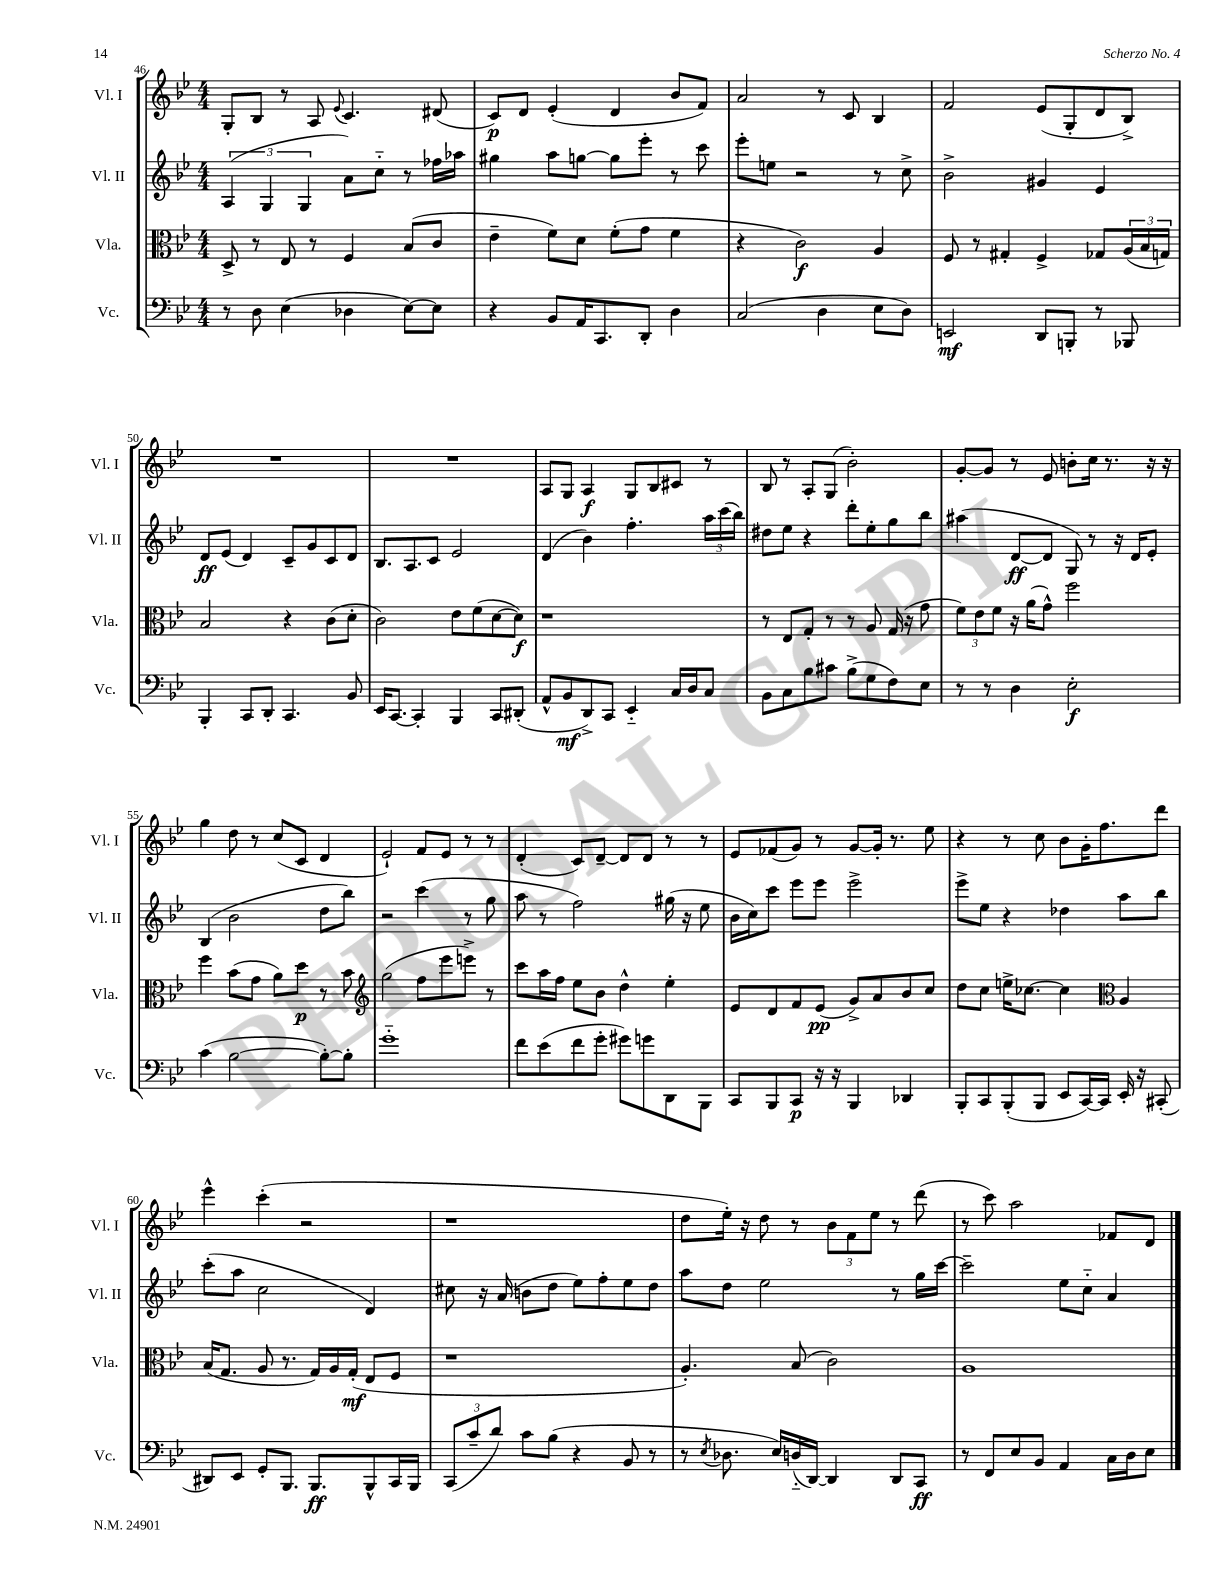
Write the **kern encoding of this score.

**kern	**kern	**kern	**kern
*staff4	*staff3	*staff2	*staff1
*clefF4	*clefC3	*clefG2	*clefG2
*k[b-e-]	*k[b-e-]	*k[b-e-]	*k[b-e-]
*M4/4	*M4/4	*M4/4	*M4/4
8r	8D^/	(6A/	8G'/L
8D\	8r	.	8B-/J
.	.	6G/	.
(4E-\	8E-/	.	8r
.	.	6G/	.
.	8r	.	8A/
.	.	.	8qqe-/
4D-\	4F/	8a\L)	4.c/
.	.	8cc'~\J	.
[8E-\L)	(8B-/L	8r	.
8E-\]J	8c/J	16ff-\LL	(8d#/
.	.	16aa-\JJ	.
=	=	=	=
4r	4e-~\	4gg#\	8c/L)
.	.	.	8d/J
8BB-/L	8f\L)	8aa\L	(4e-'/
16AA/K	8d\J	[8gg\J	.
8.CC/	.	.	.
.	(8f'\L	8gg\]L	4d/
8DD'/J	8g\J	8eee-'\J	.
4D\	4f\	8r	8b-/L
.	.	8ccc\	8f/J)
=	=	=	=
(2C/	4r	8eee-'\L	2a/
.	.	8ee\J	.
.	2c\)	2r	.
4D\	.	.	8r
.	.	.	8c/
8E-\L	4A/	8r	4B-/
8D\J)	.	8cc^\	.
=	=	=	=
2EE/	8F/	2b-^\	2f/
.	8r	.	.
.	4G#'/	.	.
8DD/L	4F^/	4g#/	(8e-/L
8BBB'/J	.	.	8G'/
8r	8G-/L	4e-/	8d/
8BBB-/	(24A/L	.	8B-^/J)
.	24B-/	.	.
.	24G/JJ)	.	.
=	=	=	=
4BBB-'/	2B-/	8d/L	1r
.	.	(8e-/J	.
8CC/L	.	4d/)	.
8DD'/J	.	.	.
4.CC/	4r	8c~/L	.
.	.	8g/	.
.	(8c\L	8c/	.
8BB-/	8d'\J	8d/J	.
=	=	=	=
16EE-/LK	2c\)	8.B-/L	1r
[8.CC/J	.	.	.
.	.	8.A/	.
4CC'/]	.	.	.
.	.	8c/J	.
4BBB-/	8e-\L	2e-/	.
.	(8f\	.	.
8CC/L	[8d\	.	.
(8DD#'/J	8d\]J)	.	.
=	=	=	=
8AA^^/L	1r	(4d/	8A/L
8BB-/	.	.	8G/J
8DD^/)	.	4b-\)	4A/
8CC/J	.	.	.
4EE-'~/	.	4.ff'\	8G/L
.	.	.	8B-/
16C/LL	.	.	8c#/J
16D/J	.	.	.
8C/J	.	24aa\LL	8r
.	.	(24ccc\	.
.	.	24bb-\JJ)	.
=	=	=	=
8BB-\L	8r	8dd#\L	8B-/
8C\	8E-/L	8ee-\J	8r
8B-\	8G'/J	4r	8A'/L
8c#\J	8r	.	(8G/J
(8B-^\L	8r	8ddd'\L	2b-'\)
8G\	8A/	8ee-'\	.
8F\)	(16G/	8gg\	.
.	16r	.	.
8E-\J	8g\	8bb-\J	.
=	=	=	=
8r	12f\L)	(4aa#\	[8g'/L
.	12e-\	.	.
8r	.	.	8g/]J
.	12f\J	.	.
4D\	16r	[8d/L	8r
.	(16a\LK	.	.
.	8g^^\J)	8d/]J	8e-/
2E-'\	2ff\	8G/)	8b'\L
.	.	8r	16cc\Jk
.	.	.	8.r
.	.	16r	.
.	.	16d/LK	.
.	.	8e-'/J	16r
.	.	.	16r
=	=	=	=
(4c\	4ff\	(4B-/	4gg\
[2B-\	(8b-\L	2b-\	8dd\
.	8g\J	.	8r
.	8a\L)	.	(8cc/L
.	8dd\J	.	8c/J
8B-'\_L)	8r	8dd\L	4d/
8B-'\]J	8b-\	8bb-\J)	.
=	=	=	=
*	*clefG2	*	*
1g'~	(2gg\	2r	2e-`/)
.	8ff\L	(4ccc\	8f/L
.	8eee-\	.	8e-/J
.	8eee^\J)	8r	8r
.	8r	8gg\	8r
=	=	=	=
8f\L	8ccc\L	8aa\	(4d'/
(8e-\	16aa\L	8r	.
.	16ff\JJ	.	.
8f\	8ee-\L	2ff\)	8c/L)
8g'\J	8b-\J	.	[8d~/J
8g#\L)	4dd^^\	.	8d/]L
8g\	.	.	8d/J
8DD\	4ee-'\	(16gg#\	8r
.	.	16r	.
8BBB-\J	.	8ee-\	8r
=	=	=	=
8CC/L	8e-/L	16b-\LL	8e-/L
.	.	16cc\J)	.
8BBB-/	8d/	8ccc\J	(8f-/
8CC/J	8f/	8eee-\L	8g/J)
16r	(8e-/J	8eee-\J	8r
16r	.	.	.
4BBB-/	8g^/L)	2eee-^\	[8g/L
.	8a/	.	16g'/]Jk
.	.	.	8.r
4DD-/	8b-/	.	.
.	8cc/J	.	8ee-\
=	=	=	=
8BBB-'/L	8dd\L	8eee-^\L	4r
8CC/	8cc\J	8ee-\J	.
(8BBB-'/	16ee^\LK	4r	8r
.	[8.cc-\J	.	.
8BBB-/J	.	.	8cc\
8EE-/L	4cc-\]	4dd-\	8b-\L
[16CC/L)	.	.	16g'\K
16CC/]JJ	.	.	8.ff\
*	*clefC3	*	*
16EE-'/	4A/	8aa\L	.
16r	.	.	.
(8CC#'/	.	8bb-\J	8ddd\J
=	=	=	=
8DD#/L)	(16B-/LK	(8ccc'\L	4eee-^^\
.	8.G/J	.	.
8EE-/J	.	8aa\J	.
8GG'/L	8A/	2cc\	(4ccc'\
8.BBB-/J	8.r	.	.
.	.	.	2r
8.BBB-/L	16G/LL)	.	.
.	16A/	.	.
.	(16G'/JJ	.	.
8BBB-^^/	8E-/L	4d/)	.
16CC/L	8F/J	.	.
16BBB-/JJ	.	.	.
=	=	=	=
(12CC/L	1r	8cc#\	1r
12c~/	.	.	.
.	.	16r	.
12d/J)	.	.	.
.	.	(16a/	.
8c\L	.	8b\L	.
(8B-\J	.	8dd\J	.
4r	.	8ee-\L)	.
.	.	8ff'\	.
8BB-/	.	8ee-\	.
8r	.	8dd\J	.
=	=	=	=
8r	4.A'/)	8aa\L	8dd\L
8qE-/	.	.	.
8.D-\	.	8dd\J	16ee-'\Jk)
.	.	.	16r
.	.	2ee-\	8dd\
16E-/LL)	.	.	.
(16D'~/	(8B-/	.	8r
[16DD/JJ)	.	.	.
4DD/]	2c\)	.	12b-\L
.	.	.	12f\
.	.	.	12ee-\J
8DD/L	.	8r	8r
8CC/J	.	16gg\LL	(8ddd\
.	.	[16ccc\JJ	.
=	=	=	=
8r	1A	2ccc~\]	8r
8FF/L	.	.	8ccc\)
8E-/	.	.	2aa\
8BB-/J	.	.	.
4AA/	.	8ee-\L	.
.	.	8cc'~\J	.
16C\LL	.	4a/	8f-/L
16D\J	.	.	.
8E-\J	.	.	8d/J
==	==	==	==
*-	*-	*-	*-
